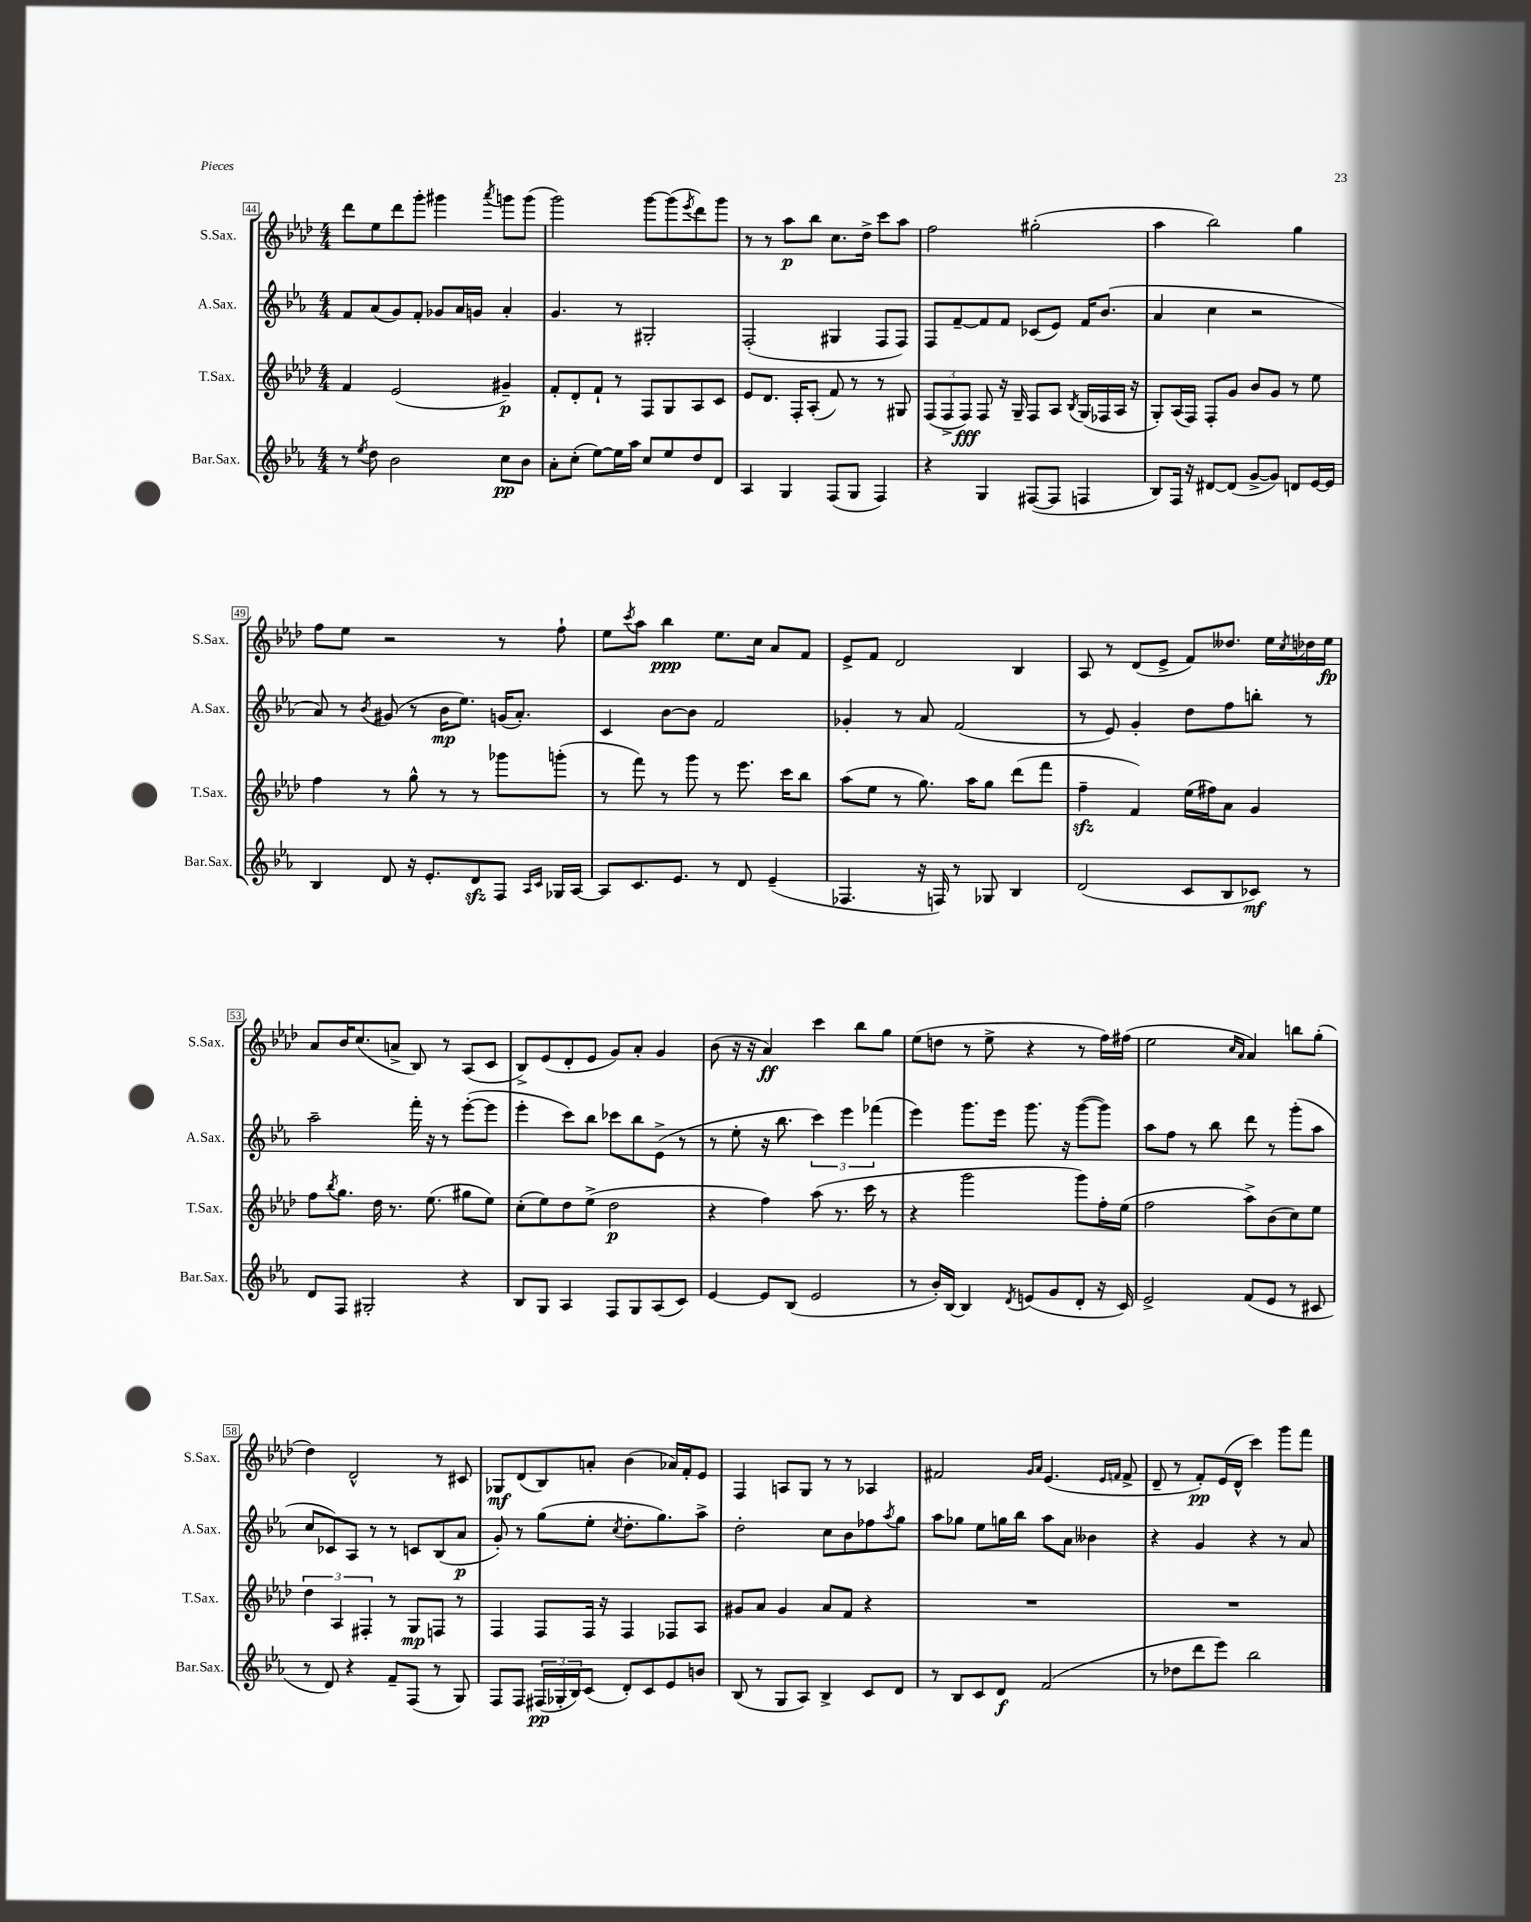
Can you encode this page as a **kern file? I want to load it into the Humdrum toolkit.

**kern	**dynam	**kern	**dynam	**kern	**dynam	**kern	**dynam
*part4	*part4	*part3	*part3	*part2	*part2	*part1	*part1
*staff4	*staff4	*staff3	*staff3	*staff2	*staff2	*staff1	*staff1
*I"Bar.Sax.	*	*I"T.Sax.	*	*I"A.Sax.	*	*I"S.Sax.	*
*I'Bar.Sax.	*	*I'T.Sax.	*	*I'A.Sax.	*	*I'S.Sax.	*
*clefG2	*	*clefG2	*	*clefG2	*	*clefG2	*
*k[b-e-a-]	*	*k[b-e-a-d-]	*	*k[b-e-a-]	*	*k[b-e-a-d-]	*
*M4/4	*	*M4/4	*	*M4/4	*	*M4/4	*
=44	=44	=44	=44	=44	=44	=44	=44
8r	.	4f/	.	8f/L	.	8ddd-\L	.
8qee-/	.	.	.	.	.	.	.
8dd\	.	.	.	(8a-/	.	8ee-\	.
2b-\	.	(2e-/	.	8g/)	.	8ddd-\	.
.	.	.	.	8f'/J	.	8ggg'\J	.
.	.	.	.	8g-X/L	.	4ggg#X\	.
.	.	.	.	16a-/L	.	.	.
.	.	.	.	16gn/JJ	.	.	.
.	.	.	.	.	.	8qaaa-/	.
8cc\L	pp	4g#X~/)	p	4a-'/	.	8gggn\L	.
8b-\J	.	.	.	.	.	(8ggg\J	.
=45	=45	=45	=45	=45	=45	=45	=45
8a-'\L	.	8f'/L	.	4.g/	.	2ggg\)	.
(8cc'\J	.	8d-'/	.	.	.	.	.
[8ee-\L)	.	8f`/J	.	.	.	.	.
16ee-\L]	.	8r	.	8r	.	.	.
16aa-\JJ	.	.	.	.	.	.	.
8cc/L	.	8F/L	.	2G#X'/	.	[8ggg\L	.
8ee-/	.	8G/	.	.	.	(8ggg\]	.
.	.	.	.	.	.	8qeee-/	.
8dd/	.	8A-/	.	.	.	8ddd-\)	.
8d/J	.	8c/J	.	.	.	8ggg\J	.
=46	=46	=46	=46	=46	=46	=46	=46
4A-/	.	8e-/L	.	(2F'/	.	8r	.
.	.	8.d-/J	.	.	.	8r	.
4G/	.	.	.	.	.	8aa-\L	p
.	.	16F'/KL	.	.	.	.	.
.	.	(8A-'/J	.	.	.	8bb-\J	.
(8F/L	.	8f/)	.	4G#X/	.	8.cc\L	.
8G/J	.	8r	.	.	.	.	.
.	.	.	.	.	.	16dd-^\Jk	.
4F/)	.	8r	.	8F/L	.	8ccc\L	.
.	.	8G#X/	.	8F/J)	.	8aa-\J	.
=47	=47	=47	=47	=47	=47	=47	=47
4r	.	(12F/L	.	8F/L	.	2ff\	.
.	.	12F^/	.	.	.	.	.
.	.	.	.	[8f~/	.	.	.
.	.	12F/J)	fff	.	.	.	.
4G/	.	8F/	.	8f/]	.	.	.
.	.	16r	.	8f/J	.	.	.
.	.	16G~/	.	.	.	.	.
([8F#X/L	.	8F/L	.	(8c-X/L	.	(2gg#X'\	.
8F#/J]	.	8A-/J	.	8e-/J)	.	.	.
.	.	8qB-/	.	.	.	.	.
4Fn/	.	(16G/LL	.	16f/KL	.	.	.
.	.	16F-X/	.	(8.b-/J	.	.	.
.	.	16A-/JJ	.	.	.	.	.
.	.	16r	.	.	.	.	.
=48	=48	=48	=48	=48	=48	=48	=48
8B-/L)	.	8G'/L)	.	4a-/	.	4aa-\	.
16F/Jk	.	(16A-/L	.	.	.	.	.
16r	.	16F/JJ)	.	.	.	.	.
[8d#X/L	.	8F'/L	.	4cc\	.	2bb-\)	.
(8d#/J]	.	8g/J	.	.	.	.	.
[8g^/L	.	8b-/L	.	2r	.	.	.
8g/J])	.	8g/J	.	.	.	.	.
8dn/L	.	8r	.	.	.	4gg\	.
[16e-/L	.	8ee-\	.	.	.	.	.
16e-/JJ]	.	.	.	.	.	.	.
!!LO:LB:g=z
=49	=49	=49	=49	=49	=49	=49	=49
4B-/	.	4ff\	.	8a-/)	.	8ff\L	.
.	.	.	.	8r	.	8ee-\J	.
.	.	.	.	8qb-/	.	.	.
8d/	.	8r	.	(8g#X/	.	2r	.
16r	.	8gg^^\	.	8r	.	.	.
8.e-'/L	.	.	.	.	.	.	.
.	.	8r	.	16b-\KL	mp	.	.
.	.	.	.	8.ee-\J)	.	.	.
8dzz/	.	8r	.	.	.	.	.
8F/J	.	8ggg-X\L	.	(16gn/KL	.	8r	.
.	.	.	.	8.a-'/J)	.	.	.
16qqA-/LL	.	.	.	.	.	.	.
16qqc/JJ	.	.	.	.	.	.	.
16G-X/LL	.	(8gggn'\J	.	.	.	8ff`\	.
[16A-/JJ	.	.	.	.	.	.	.
=50	=50	=50	=50	=50	=50	=50	=50
8A-/L]	.	8r	.	4c/	.	8ee-\L	.
.	.	.	.	.	.	8qccc/	.
8.c/	.	8fff\)	.	.	.	8aa-\J	.
.	.	8r	.	[8b-\L	.	4bb-\	ppp
8.e-/J	.	.	.	.	.	.	.
.	.	8ggg\	.	8b-\J]	.	.	.
8r	.	8r	.	2f/	.	8.ee-\L	.
8d/	.	8.eee-\	.	.	.	.	.
.	.	.	.	.	.	16cc\Jk	.
(4e-~/	.	.	.	.	.	8a-/L	.
.	.	16ccc\KL	.	.	.	.	.
.	.	8bb-\J	.	.	.	8f/J	.
=51	=51	=51	=51	=51	=51	=51	=51
4.F-X/	.	(8aa-\L	.	4g-X'/	.	8e-^/L	.
.	.	8ee-\J	.	.	.	8f/J	.
.	.	8r	.	8r	.	2d-/	.
16r	.	8.gg\)	.	8a-/	.	.	.
16Fn/)	.	.	.	.	.	.	.
8r	.	.	.	(2f/	.	.	.
.	.	16aa-\KL	.	.	.	.	.
8G-X/	.	8gg\J	.	.	.	.	.
4B-/	.	(8ddd-\L	.	.	.	4B-/	.
.	.	8fff\J	.	.	.	.	.
=52	=52	=52	=52	=52	=52	=52	=52
(2d/	.	4ffzz~\	.	8r	.	8A-/	.
.	.	.	.	8e-/)	.	8r	.
.	.	4f/)	.	4g'/	.	(8d-/L	.
.	.	.	.	.	.	8e-^/J	.
8c/L	.	(16ee-\LL	.	8dd\L	.	8f/L)	.
.	.	16ff#X\J)	.	.	.	.	.
8B-/	.	8a-\J	.	8ff\	.	8.dd--X/J	.
8c-X/J)	mf	4g/	.	8bbn'\J	.	.	.
.	.	.	.	.	.	16ee-\LL	.
.	.	.	.	.	.	8qcc/	.
8r	.	.	.	8r	.	16dd-X\	.
.	.	.	.	.	.	16ee-\JJ	fp
!!LO:LB:g=z
=53	=53	=53	=53	=53	=53	=53	=53
8d/L	.	8ff\L	.	2aa-~\	.	8a-/L	.
.	.	8qbb-/	.	.	.	.	.
8F/J	.	8.gg\J	.	.	.	16b-/K	.
.	.	.	.	.	.	(8.cc/	.
2G#X'/	.	.	.	.	.	.	.
.	.	16dd-\	.	.	.	.	.
.	.	8.r	.	.	.	8an^/J	.
.	.	.	.	16fff'\	.	8B-/)	.
.	.	(8.ee-\	.	16r	.	.	.
.	.	.	.	8r	.	8r	.
4r	.	8gg#X\L	.	([8eee-'\L	.	(8A-/L	.
.	.	8ee-\J)	.	8eee-\J]	.	8c/J	.
=54	=54	=54	=54	=54	=54	=54	=54
8B-/L	.	(8cc'\L	.	4eee-'\	.	8B-^/L)	.
8G/J	.	8ee-\)	.	.	.	(8e-/	.
4A-/	.	8dd-\	.	8ccc\L)	.	8d-'/	.
.	.	(8ee-^\J	.	8bb-\J	.	8e-/J	.
8F/L	.	2dd-\	p	8ccc-X\L	.	8g/L)	.
8G/	.	.	.	8bb-\	.	8a-'/J	.
(8A-/	.	.	.	(8e-^\J	.	4g/	.
8c/J)	.	.	.	8r	.	.	.
=55	=55	=55	=55	=55	=55	=55	=55
[4e-/	.	4r	.	8r	.	(8b-\	.
.	.	.	.	8ee-'\	.	16r	.
.	.	.	.	.	.	16r	.
8e-/L]	.	4ff\)	.	16r	.	4a-/)	ff
.	.	.	.	8.bb-\	.	.	.
(8B-/J	.	.	.	.	.	.	.
2e-/	.	(8aa-\	.	6ccc\)	.	4ccc\	.
.	.	8.r	.	.	.	.	.
.	.	.	.	6eee-\	.	.	.
.	.	.	.	.	.	8bb-\L	.
.	.	16ccc\	.	.	.	.	.
.	.	.	.	(6fff-X\	.	.	.
.	.	8r	.	.	.	8gg\J	.
=56	=56	=56	=56	=56	=56	=56	=56
8r	.	4r	.	4eee-\)	.	(8ee-\L	.
16b-'/LL)	.	.	.	.	.	8ddn\J	.
[16B-/JJ	.	.	.	.	.	.	.
4B-/]	.	2ggg\	.	8.ggg\L	.	8r	.
.	.	.	.	.	.	8ee-^\	.
.	.	.	.	16eee-\Jk	.	.	.
8qd/	.	.	.	.	.	.	.
(8en/L	.	.	.	8.ggg\	.	4r	.
8g/	.	.	.	.	.	.	.
.	.	.	.	16r	.	.	.
8d'/J	.	8ggg\L)	.	([8ggg\L	.	8r	.
16r	.	16ff'\L	.	8ggg\J])	.	16ff\LL)	.
16c/)	.	(16ee-\JJ	.	.	.	(16ff#X\JJ	.
=57	=57	=57	=57	=57	=57	=57	=57
2e-^/	.	2ff\	.	8aa-\L	.	2ee-\	.
.	.	.	.	8ff\J	.	.	.
.	.	.	.	8r	.	.	.
.	.	.	.	8bb-\	.	.	.
.	.	.	.	.	.	16qqcc/LL	.
.	.	.	.	.	.	16qqa-/JJ	.
(8f/L	.	8aa-^\L)	.	8ddd\	.	4a-/)	.
8e-/J	.	(8b-\	.	8r	.	.	.
8r	.	8cc\)	.	(8ggg'\L	.	8bbn\L	.
8c#X/	.	8ee-\J	.	8aa-\J	.	(8gg'\J	.
!!LO:LB:g=z
=58	=58	=58	=58	=58	=58	=58	=58
8r	.	6dd-\	.	8cc/L	.	4dd-\)	.
8d/)	.	.	.	8c-X/)	.	.	.
.	.	6A-/	.	.	.	.	.
4r	.	.	.	8A-/J	.	2d-^^/	.
.	.	6F#X'/	.	.	.	.	.
.	.	.	.	8r	.	.	.
8f~/L	.	8r	.	8r	.	.	.
(8F/J	.	8G/L	mp	8cn/L	.	.	.
8r	.	8Fn/J	.	(8B-/	.	8r	.
8G/)	.	8r	.	8a-/J	p	8c#X/	.
=59	=59	=59	=59	=59	=59	=59	=59
8F/L	.	4F/	.	8g'/)	.	8G-X/L	mf
8F/J	.	.	.	8r	.	(8d-/	.
(24F#X/LL	pp	8F/L	.	(8gg\L	.	8B-/)	.
24G-X'/	.	.	.	.	.	.	.
24B-/J)	.	.	.	.	.	.	.
(8c/J	.	16F/Jk	.	8ee-'\J	.	8an'/J	.
.	.	16r	.	.	.	.	.
.	.	.	.	8qcc/	.	.	.
8d'/L)	.	4F/	.	8.dd'\L	.	(4b-\	.
8c/	.	.	.	.	.	.	.
.	.	.	.	8.gg\)	.	.	.
8e-/	.	8F-X/L	.	.	.	16a-X/LL)	.
.	.	.	.	.	.	16f'/J	.
8bn/J	.	8A-/J	.	8aa-^\J	.	8e-/J	.
=60	=60	=60	=60	=60	=60	=60	=60
(8B-/	.	8g#X/L	.	2dd'\	.	4F/	.
8r	.	8a-/J	.	.	.	.	.
8G/L	.	4g#/	.	.	.	8An/L	.
8A-/J)	.	.	.	.	.	8G/J	.
4B-^/	.	8a-/L	.	8cc\L	.	8r	.
.	.	8f/J	.	8b-\	.	8r	.
8c/L	.	4r	.	8ff-X\	.	4A-X/	.
.	.	.	.	8qaa-/	.	.	.
8d/J	.	.	.	8gg\J	.	.	.
=61	=61	=61	=61	=61	=61	=61	=61
8r	.	1r	.	8aa-\L	.	2f#X/	.
8B-/L	.	.	.	8gg-X\J	.	.	.
8c/	.	.	.	8ee-\L	.	.	.
8d/J	f	.	.	16ggn\L	.	.	.
.	.	.	.	16bb-\JJ	.	.	.
.	.	.	.	.	.	16qqg/LL	.
.	.	.	.	.	.	16qqa-/JJ	.
(2f/	.	.	.	8aa-\L	.	(4.e-/	.
.	.	.	.	8a-\J	.	.	.
.	.	.	.	4b--X\	.	.	.
.	.	.	.	.	.	16qqe-/LL	.
.	.	.	.	.	.	16qqfn/JJ	.
.	.	.	.	.	.	8f^/	.
=62	=62	=62	=62	=62	=62	=62	=62
8r	.	1r	.	4r	.	8d-~/	.
8dd-X\L	.	.	.	.	.	8r	.
8ddd\	.	.	.	4g/	.	8f'/L)	pp
8eee-\J)	.	.	.	.	.	(16e-/L	.
.	.	.	.	.	.	16d-^^/JJ	.
2bb-\	.	.	.	4r	.	4ccc\)	.
.	.	.	.	8r	.	8ggg\L	.
.	.	.	.	8a-/	.	8fff\J	.
==	==	==	==	==	==	==	==
*-	*-	*-	*-	*-	*-	*-	*-
